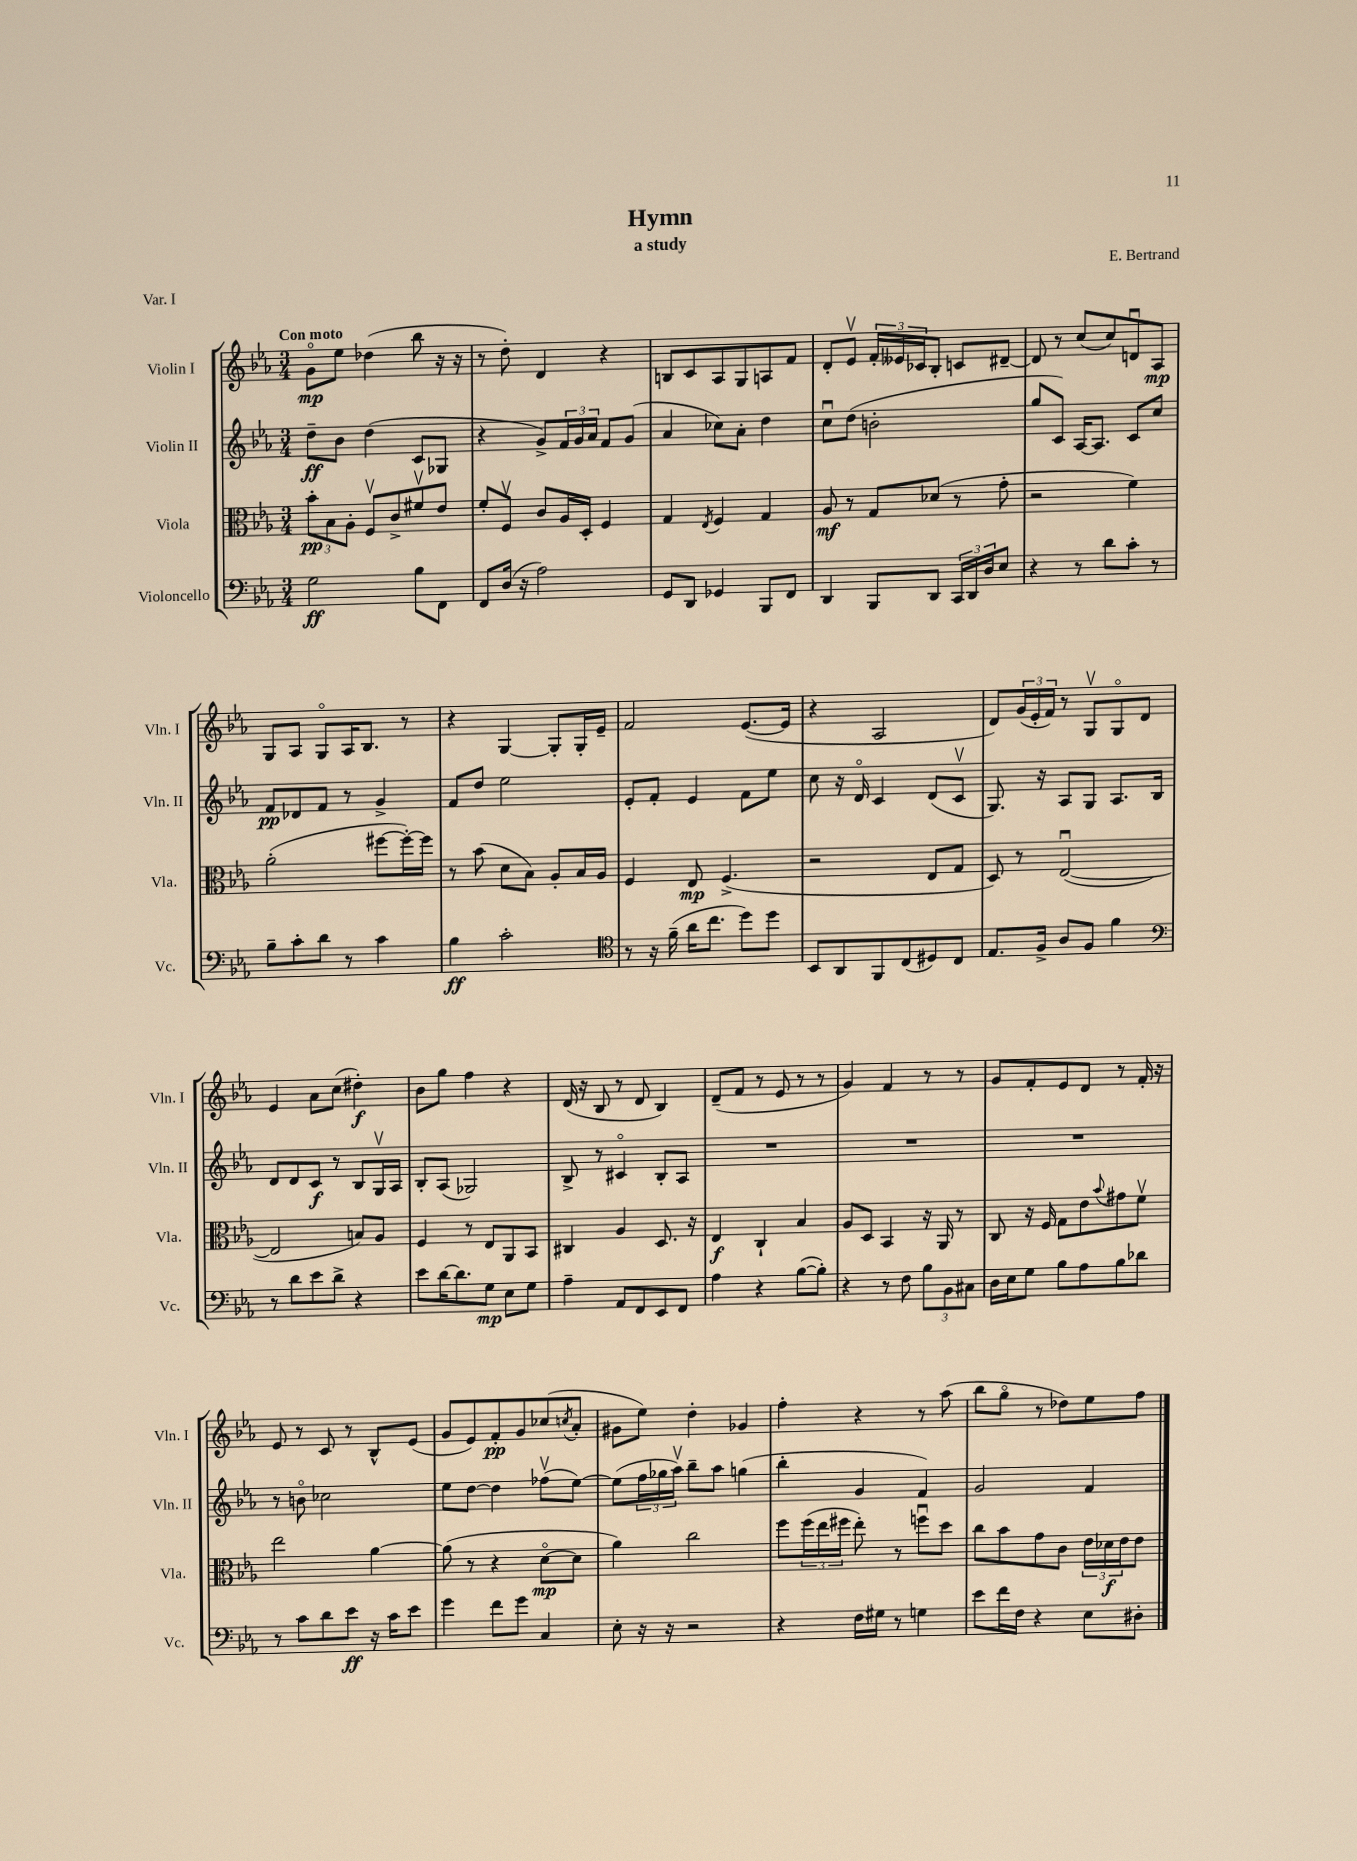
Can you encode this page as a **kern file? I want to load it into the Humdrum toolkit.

**kern	**kern	**kern	**kern
*staff4	*staff3	*staff2	*staff1
*clefF4	*clefC3	*clefG2	*clefG2
*k[b-e-a-]	*k[b-e-a-]	*k[b-e-a-]	*k[b-e-a-]
*M3/4	*M3/4	*M3/4	*M3/4
2G\	12b-'\L	8dd~\L	8go\L
.	12B-\	.	.
.	.	8b-\J	8ee-\J
.	12A-'\J	.	.
.	8Fv/L	(4dd\	(4dd-\
.	8c^/	.	.
8B-\L	8f#v/	8c/L	8bb-\
8FF\J	8e-/J	8G-/J	16r
.	.	.	16r
=	=	=	=
8FF/L	8f'/L	4r	8r
(16D/Jk	8Fv/J	.	8dd'\)
16r	.	.	.
2A-\)	8c/L	8g^/L)	4d/
.	16A-/L	24f/L	.
.	.	24g/	.
.	16D'/JJ	.	.
.	.	24a-/JJ	.
.	4F/	8f/L	4r
.	.	(8g/J	.
=	=	=	=
8GG/L	4G/	4a-/	8B/L
8DD/J	.	.	8c/
.	8qE-/	.	.
4GG-/	4F/	8cc-\L)	8A-/
.	.	8a-'\J	8G/
8BBB-/L	4G/	4dd\	8A/
8FF/J	.	.	8f/J
=	=	=	=
4DD/	8A-/	8ccu\L	8d'/L
.	8r	(8dd\J	8e-v/J
8BBB-/L	8G/L	2b'\	24f'/LL
.	.	.	24e--/
.	.	.	24c-/J
8DD/J	(8d-/J	.	8B-'/J
24CC/LL	8r	.	8c/L
24DD/	.	.	.
24D/J	.	.	.
8E-/J	8g'\	.	[8d#~/J
=	=	=	=
4r	2r	8gg/L	8d#/]
.	.	8c/J)	8r
8r	.	[16A-/LK	(8cc/L
.	.	8.A-/]J	.
8d\L	.	.	8cc/)
8c'\J	4f\)	8c/L	8du/
8r	.	8cc/J	8A-/J
=	=	=	=
8B-~\L	(2a-'\	8f/L	8G/L
8c'\	.	8d-/	8A-/J
8d\J	.	8f/J	8Go/L
8r	.	8r	16A-/K
.	.	.	8.B-/J
4c\	[8ff#\L	4g^/	.
.	16ff#'\_L)	.	8r
.	16ff#\]JJ	.	.
=	=	=	=
4B-\	8r	8f/L	4r
.	(8b-\	8dd/J	.
2c'\	8d\L	2ee-\	[4G/
.	8B-\J)	.	.
.	8A-'/L	.	8G'/]L
.	16B-/L	.	16G'/L
.	16A-/JJ	.	16e-~/JJ
=	=	=	=
*clefC4	*	*	*
8r	4F/	8e-'/L	2f/
16r	.	8f'/J	.
(16f~\	.	.	.
16a-\LK	8E-/	4e-/	.
8.cc\J	.	.	.
.	(4.F^/	.	.
8dd\L)	.	8f\L	([8.e-/L
8dd\J	.	8ee-\J	.
.	.	.	16e-/]Jk
=	=	=	=
8BB-/L	2r	8cc\	4r
8AA-/	.	16r	.
.	.	16do/	.
8FF/	.	4c/	2A-/
(8C/	.	.	.
8D#/)	8E-/L	(8d/L	.
8C/J	8G/J	8cv/J	.
=	=	=	=
8.E-/L	8D/)	8.G/)	8d/L)
.	8r	.	(24g/L
.	.	.	24e-'/
16F^/Jk	.	16r	.
.	.	.	24f/JJ)
8A-/L	([2E-u/	8A-/L	8r
8F/J	.	8G/J	8Gv/L
4f\	.	8.A-/L	8Go/
.	.	.	8d/J
.	.	16B-/Jk	.
=	=	=	=
*clefF4	*	*	*
8r	2E-/]	8d/L	4e-/
8d\L	.	8d/	.
8e-\	.	8c/J	8a-\L
8d^\J	.	8r	(8cc\J
4r	8B/L)	8B-/L	4dd#'\)
.	8A-/J	16Gv/L	.
.	.	16A-/JJ	.
=	=	=	=
8e-\L	4F/	8B-'/L	8b-\L
[16d\K	.	(8A-/J	8gg\J
8.d\]	.	.	.
.	8r	2G-/)	4ff\
8G\J	8E-/L	.	.
8E-\L	8AA-/	.	4r
8G\J	8BB-/J	.	.
=	=	=	=
4A-~\	4C#/	8B-^/	(16d/
.	.	.	16r
.	.	8r	8B-/
8AA-/L	4A-/	4c#o/	8r
8FF/	.	.	8d/
8EE-/	8.D/	8B-'/L	4B-/)
8FF/J	.	8A-/J	.
.	16r	.	.
=	=	=	=
4A-\	4E-/	2.r	(8d~/L
.	.	.	8f/J
4r	4C`/	.	8r
.	.	.	8e-/
([8B-\L	4B-/	.	8r
8B-'\]J)	.	.	8r
=	=	=	=
4r	8A-/L	2.r	4g/)
.	8D/J	.	.
8r	4BB-/	.	4f/
8F\	.	.	.
12B-\L	16r	.	8r
.	16AA-/	.	.
12BB-\	.	.	.
.	8r	.	8r
12C#\J	.	.	.
=	=	=	=
16D\LL	8C/	2.r	8g/L
16E-\J	.	.	.
8G\J	16r	.	8f'/
.	16F/	.	.
8B-\L	8G\L	.	8e-/
8A-\	8e-\	.	8d/J
.	8qqb-/	.	.
8B-\	8g#\	.	8r
8d-\J	8fv\J	.	16f'/
.	.	.	16r
=	=	=	=
8r	2ee-\	8r	8e-/
8c\L	.	8bo\	8r
8d\	.	2cc-\	8c/
8e-\J	.	.	8r
16r	[4a-\	.	8B-^^/L
16c\LK	.	.	.
8e-\J	.	.	(8e-/J
=	=	=	=
4g\	(8a-\]	8ee-\L	8g/L
.	8r	[8dd\J	8e-/)
8f\L	4r	4dd\]	8f'/
8g\J	.	.	8g/
4C/	[8do\L	(8ff-v\L	(8cc-/
.	.	.	8qcc/
.	8d\]J	[8ee-\J)	8a-'/J
=	=	=	=
8E-'\	4a-\)	(8ee-\]L	8g#\L
16r	.	24ff\L	8ee-\J)
.	.	24gg-\	.
16r	.	.	.
.	.	24aa-v\JJ)	.
2r	2cc\	8bb-~\L	4dd'\
.	.	8aa-\J	.
.	.	(4gg\	4g-/
=	=	=	=
4r	8ff\L	4bb-'\	4ff'\
.	(24ff\L	.	.
.	24ee-\	.	.
.	24ff#\JJ	.	.
16F\LL	8ee-'\)	4g/	4r
16G#\JJ	.	.	.
8r	8r	.	.
4G\	8ffu\L	4f/)	8r
.	8dd\J	.	(8aa-\
=	=	=	=
8e-\L	8cc\L	2g/	8bb-\L
16f\L	8b-\	.	8ggo\J
16F\JJ	.	.	.
4r	8g\	.	8r
.	8c\J	.	8dd-\L)
8E-\L	24e-\LL	4f/	8ee-\
.	24d-\	.	.
.	24e-\J	.	.
8D#'\J	8e-\J	.	8ff\J
==	==	==	==
*-	*-	*-	*-
